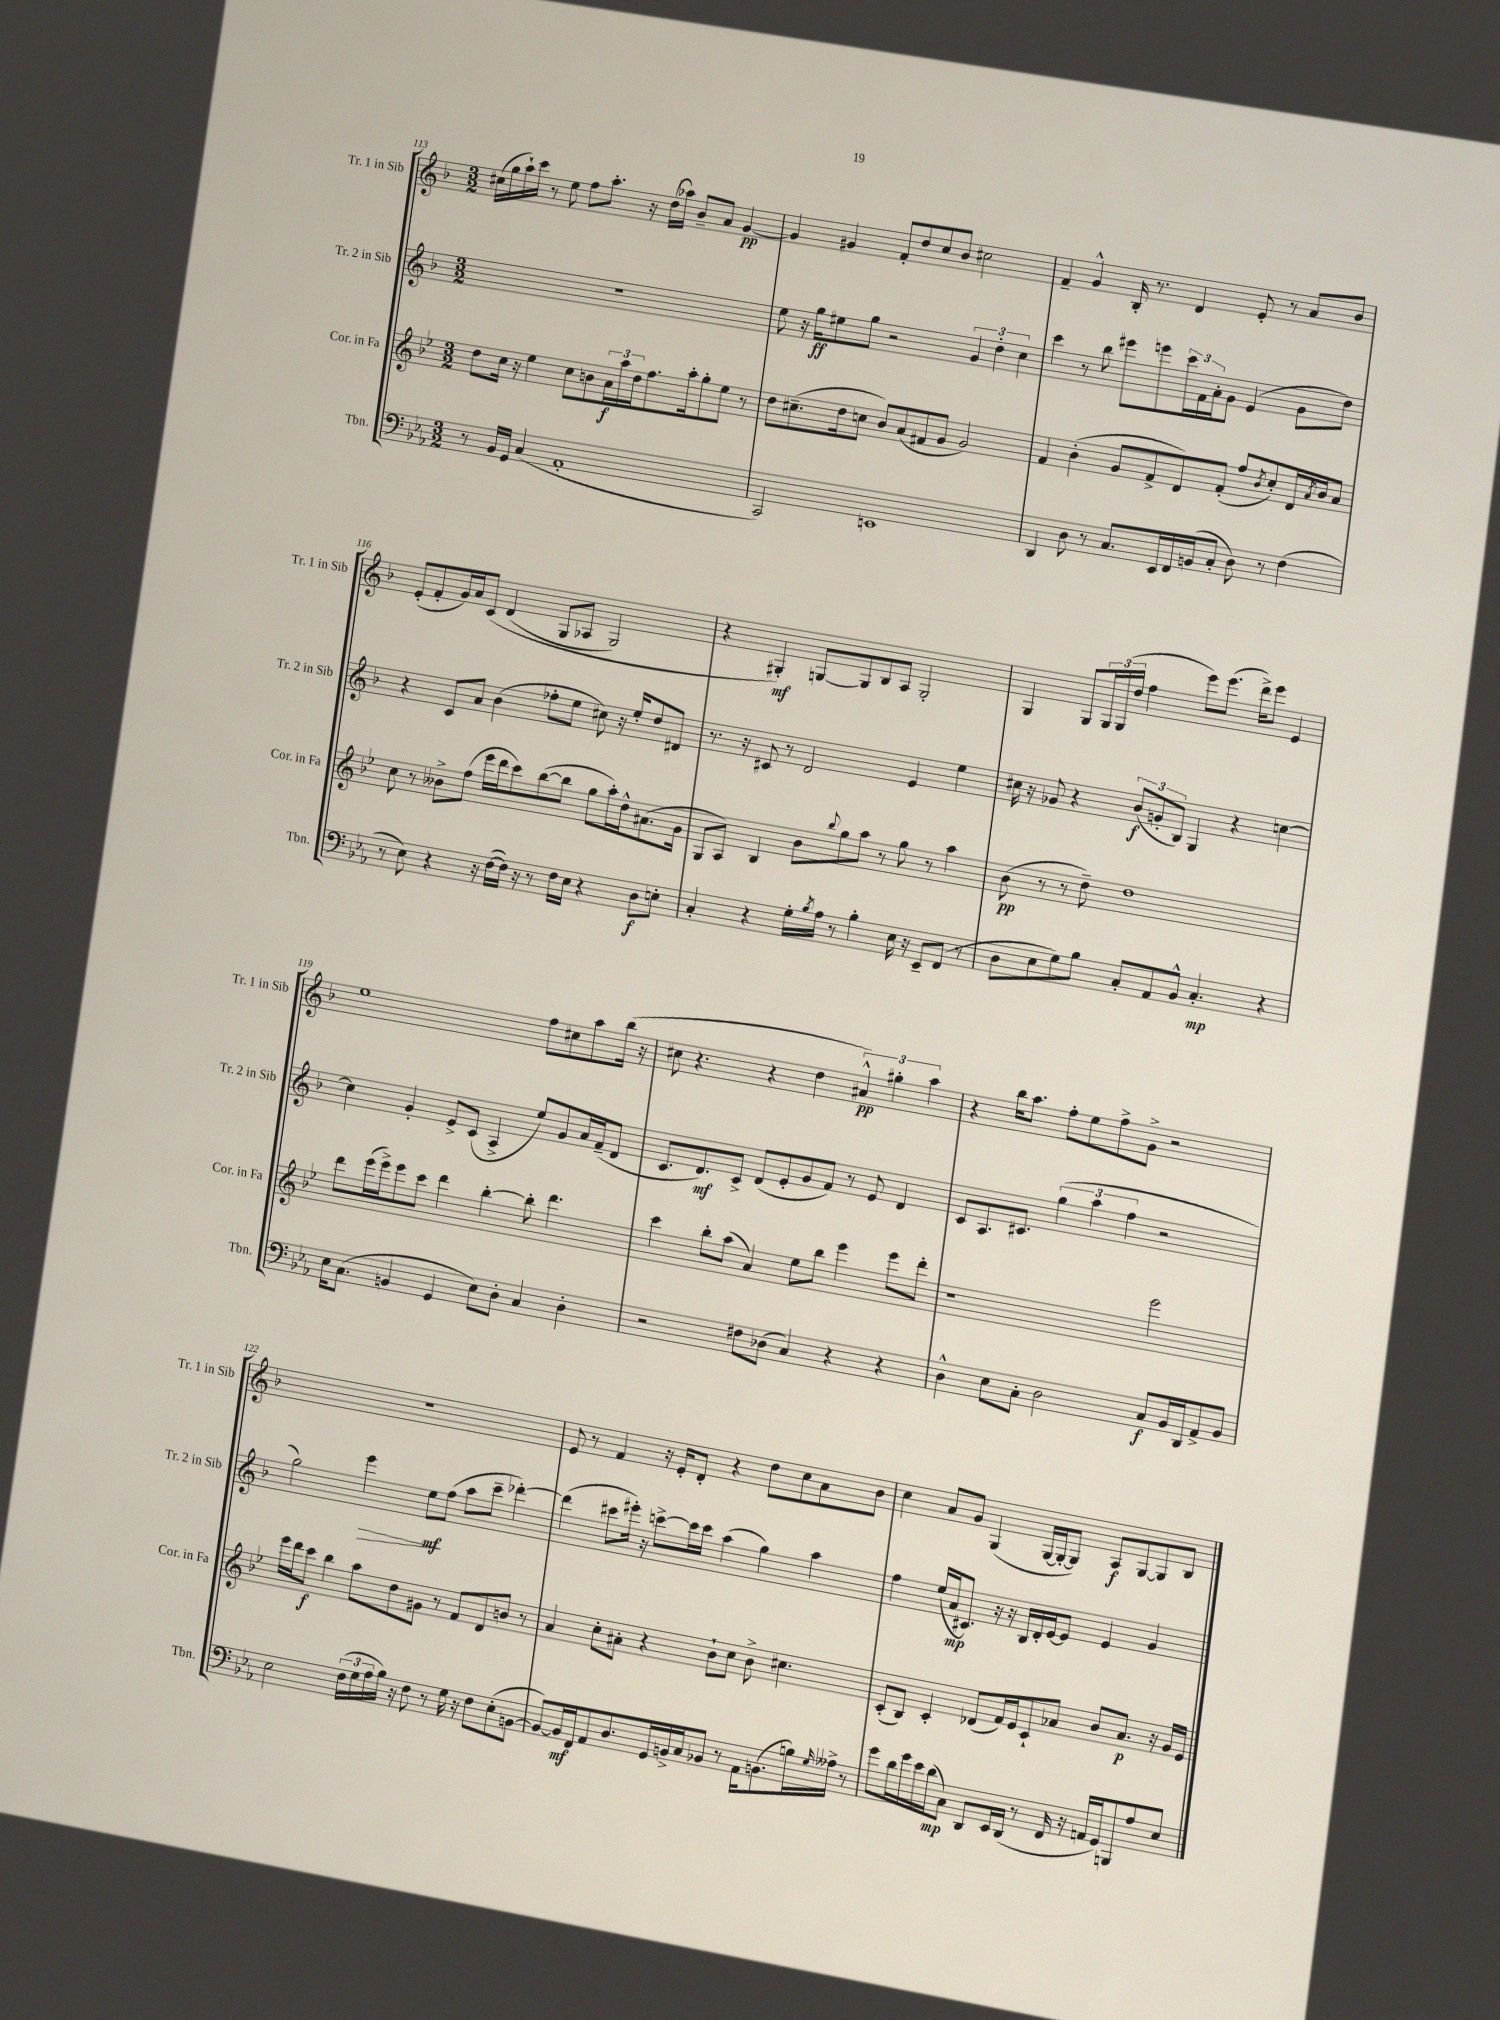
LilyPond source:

<<
\new StaffGroup <<
\new Staff = "s0" \with { instrumentName = "Tr. 1 in Sib" shortInstrumentName = "Tr. 1 in Sib" } {
    \clef treble \key f \major \numericTimeSignature \time 3/2
    cis''16( g''16 a''16-!) c'''16 r8 e''8 f''8 a''8.-. r16 d''16( aes''16) bes'8-- a'8 g'4~\pp |
    g'4 gis'4 f'8-. d''8 c''8 bes'8 cis''2 |
    f'4-- g'4-^ bes16-. r8. d'4 e'8-. r8 a'8 bes'8 |
    e'8-.( f'8-. g'16) a'16 c'8\( d'4( g8 aes8 g2) |
    r4 gis4-.\mf\) g8~ g8 bes8 a8 g2-. |
    g4 g8 \tuplet 3/2 { g16 g16( d''16 } f''4 e'''8) e'''8.( d'''16->) e'''8 e'4 |
    e''1 f''8 cis''8 a''8 bes''16( r16 |
    cis''8 r4. r4 d''4 \tuplet 3/2 { ais'4-^\pp) gis''4-. a''4 } |
    r4 bes''16 a''8. f''8-. e''8 f''8-> g'8-> r2 |
    R1. |
    e'8 r8 f'4 r16 e'16-. d'8-. r4 d''8 c''8 a'8 bes'8 |
    c''4 a'8 g'8 g4( g16~ g16~-. g8) a8\f g8~ g8 bes8 \bar "|." |
}
\new Staff = "s1" \with { instrumentName = "Tr. 2 in Sib" shortInstrumentName = "Tr. 2 in Sib" } {
    \clef treble \key f \major \numericTimeSignature \time 3/2
    R1. |
    e''8 r16 g''16\ff eis''8 g''8 r2 \tuplet 3/2 { g'4 d''4-. c''4 } |
    c'''4 r8 bes''8 eis'''8 e'''8 \tuplet 3/2 { c'''16 f'16 a'16-. } g'8 e'4( g'8 d''8) |
    r4 c'8 a'8 bes'4( fes''8-. e''8 cis''8) r16 e''16-. d''8 dis'8 |
    r8. r16 cis'8 r8 d'2 e'4 e''4 |
    cis''16 r16 ges'8 r4 \tuplet 3/2 { bes'8\f( g'8-. bes8) } g4 r4 c''4~ |
    c''4 g'4-. e'8-> c'8( a4-> e''8) g'8 a'16 f'16--( d'8 |
    c'8. d'8.\mf) c'8-> d'8( e'8-. g'8 f'8) r8 e'8 d'4 |
    c'8 a8. cis'8. \tuplet 3/2 { g''4( a''4 f''4 } r2 |
    g''2) e'''4\> e''8\mf\! f''8( a''8 c'''8-- des'''4~-.) |
    des'''4( cis'''8 eis'''16-.) r16 c'''8~-> c'''16 c'''16 a''4( g''4) a''4 |
    f''4 e''16( a'16\mp cis'8.) r16 r16 bes16 d'16-. e'16~ e'8 e'4 g'4 \bar "|." |
}
\new Staff = "s2" \with { instrumentName = "Cor. in Fa" shortInstrumentName = "Cor. in Fa" } {
    \clef treble \key bes \major \numericTimeSignature \time 3/2
    d''8 c''16 r16 ees''4 c''8 b'8 \tuplet 3/2 { a'16\f a''16 d''16 } f''8. a''16-. g''8-. ees''8 r8 |
    d''8 cis''8.--( d''16 c''8 bes'8) a'8( fis'8 g'8 g'2) |
    f'4 bes'4-.( g'8 f'8-> d'8) f'8-.( f''8 \acciaccatura { bes'8 } c''8-.) d'16 \acciaccatura { a'8 } bes'16 a'8 |
    c''8 r8 beses'8-> f''8( ees'''16 d'''16 c'''8) bes''8~( bes''8 g''8 a''16-.) d''16-^ ais'8.( g'16 |
    g8 a8) bes4 bes'8 \appoggiatura { bes''8 } g''8 a''8 r8 g''8 r8 a''4 |
    bes'8\pp( r8 r8 d''8--) d''1 |
    d'''8 ees'''16( ees'''16->) ees'''8 c'''8 d'''4 bes''4~-. bes''8-. d'''4. |
    c'''4 bes''8-. a''8( a'4) ees''8 bes''8 ees'''4 ees'''8 d'''8-. |
    r1 ees'''2 |
    ees'''16 d'''16 c'''8\f bes''4 a''8 d''8 gis'8 r8 f'8 d'8 b'8 r8 |
    a'4 c''8-. ais'8-. r4 bes'8-! c''8 bes'8-> cis''4. |
    c'8-.( bes8) c'4-. des'8( f'16) ees'16 c'8-! aes'8 bes'8 aes'8.\p r16 g'16 ees'16 \bar "|." |
}
\new Staff = "s3" \with { instrumentName = "Tbn." shortInstrumentName = "Tbn." } {
    \clef bass \key ees \major \numericTimeSignature \time 3/2
    r8 bes,16 g,16 c4( aes,1-. |
    c,2) e,1 |
    d,4 d8 r8 c8. ees,16 f,16 b,16( c8-. d8) r8 f4( |
    r8 ees8) r4 r16 f16~( f16) r16 r8 f16 ees16 r4 d8\f e8-. |
    c4-. r4 g16-. \acciaccatura { bes8 } aes16 r8 bes4-. ees16 r16 ees,8-- f,8( r8 |
    d8 ees8 g8) bes8 c8-. aes,8 bes,8-^ c4.-.\mp r4 |
    ees16 c8.( b,4 g,4 ees8) d8-. c4 d4-. |
    r2 fis8 des8( c4) r4 r4 |
    d4-^ ees8 c8-. d2 c8\f bes,16 d,16 aes,8-> bes,8 |
    ees2 \tuplet 3/2 { f16( g16 aes16 } bes16) r16 f8 r8 g16 r16 f8 ees8-.( b,8~ |
    b,8~) b,16\mf f,16 aes,8 d8. g,16 b,16-> c16 bes,8 r8 aes,16 b,8.( b16) \grace { g16 } aeses16-> r8 |
    g'8 d'16 g'16 ees'16 d'16\mp( c8) d,8 ees,16 d,16( r8 f,16 r16 a,16 g,16) b,,8 aes8 ees8 \bar "|." |
}
>>
>>
\layout { \context { \Score currentBarNumber = #113 } }
